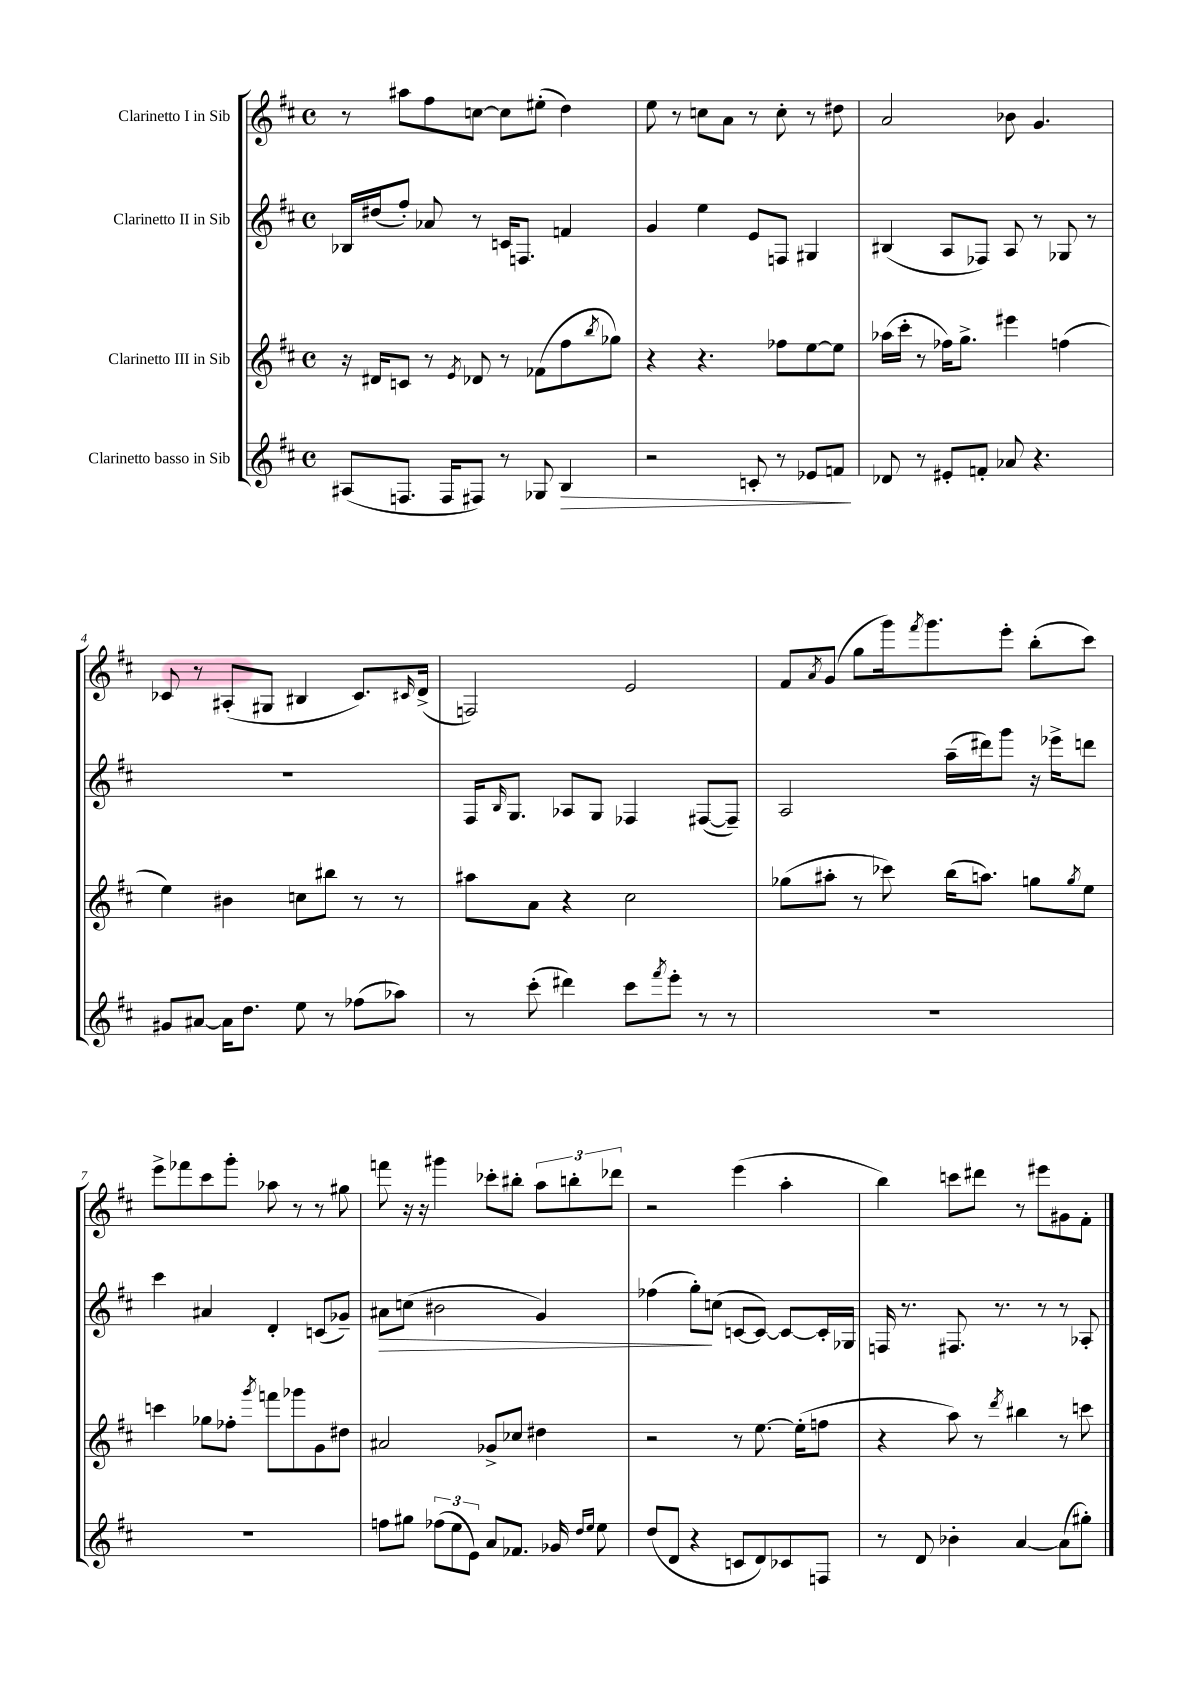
<<
\new StaffGroup <<
\new Staff = "s0" \with { instrumentName = "Clarinetto I in Sib" } {
    \clef treble \key d \major \defaultTimeSignature \time 4/4
    r8 ais''8 fis''8 c''8~ c''8 eis''8-.( d''4) |
    e''8 r8 c''8 a'8 r8 c''8-. r8 dis''8 |
    a'2 bes'8 g'4. |
    ces'8 r8 ais8-.( gis8 bis4 ces'8.) \grace { cis'16 } d'16->( |
    f2) e'2 |
    fis'8 \acciaccatura { a'8 } g'8( g''8 g'''16) \acciaccatura { fis'''8 } g'''8. e'''8-. b''8-.( cis'''8) |
    e'''8-> fes'''8 cis'''8 g'''8-. aes''8 r8 r8 gis''8 |
    f'''8 r16 r16 gis'''4 ces'''8-. bis''8-. \tuplet 3/2 { a''8 b''8-. des'''8 } |
    r2 e'''4( a''4-. |
    b''4) c'''8 dis'''8 r8 eis'''8 gis'8 fis'8-. \bar "|." |
}
\new Staff = "s1" \with { instrumentName = "Clarinetto II in Sib" } {
    \clef treble \key d \major \defaultTimeSignature \time 4/4
    bes16 dis''16( fis''8-.) aes'8 r8 c'16 f8. f'4 |
    g'4 e''4 e'8 f8 gis4 |
    bis4( a8 fes8) a8 r8 ges8 r8 |
    R1 |
    fis16 \grace { b16 } g8. aes8 g8 fes4 fis8~( fis8--) |
    a2 a''16--( dis'''16) g'''8 r16 ees'''16-> d'''8 |
    cis'''4 ais'4 d'4-. c'8( ges'8--) |
    ais'8\> c''8( bis'2 g'4) |
    fes''4( g''8-.\!) c''8( c'8~ c'8~) c'8~ c'16-. ges16 |
    f16 r8. fis8. r8. r8 r8 aes8-. \bar "|." |
}
\new Staff = "s2" \with { instrumentName = "Clarinetto III in Sib" } {
    \clef treble \key d \major \defaultTimeSignature \time 4/4
    r16 dis'16 c'8 r8 \acciaccatura { e'8 } des'8 r8 fes'8( fis''8 \acciaccatura { b''8 } ges''8) |
    r4 r4. fes''8 e''8~ e''8 |
    aes''16( cis'''16-. r8 fes''16) g''8.-> eis'''4 f''4( |
    e''4) bis'4 c''8 bis''8 r8 r8 |
    ais''8 a'8 r4 cis''2 |
    ges''8( ais''8-. r8 ces'''8) b''16( a''8.) g''8 \acciaccatura { g''8 } e''8 |
    c'''4 ges''8 fes''8-. \acciaccatura { g'''8 } f'''8 ges'''8 g'8 dis''8 |
    ais'2 ges'8-> ces''8 dis''4 |
    r2 r8 e''8.~ e''16-.( f''8 |
    r4 a''8) r8 \acciaccatura { d'''8 } bis''4 r8 c'''8 \bar "|." |
}
\new Staff = "s3" \with { instrumentName = "Clarinetto basso in Sib" } {
    \clef treble \key d \major \defaultTimeSignature \time 4/4
    ais8( f8. f16 fis8) r8 ges8 b4\> |
    r2 c'8-. r8 ees'8 f'8\! |
    des'8 r8 eis'8-. f'8-. aes'8 r4. |
    gis'8 ais'8~ ais'16 d''8. e''8 r8 fes''8( aes''8) |
    r8 cis'''8-.( dis'''4) cis'''8 \acciaccatura { fis'''8 } e'''8-. r8 r8 |
    R1 |
    R1 |
    f''8 gis''8 \tuplet 3/2 { fes''8( e''8 e'8) } a'8 fes'8. ges'16 \grace { d''16 e''16 } e''8 |
    d''8( d'8 r4 c'8 d'8) ces'8 f8 |
    r8 d'8 bes'4-. a'4~ a'8( gis''8-.) \bar "|." |
}
>>
>>
